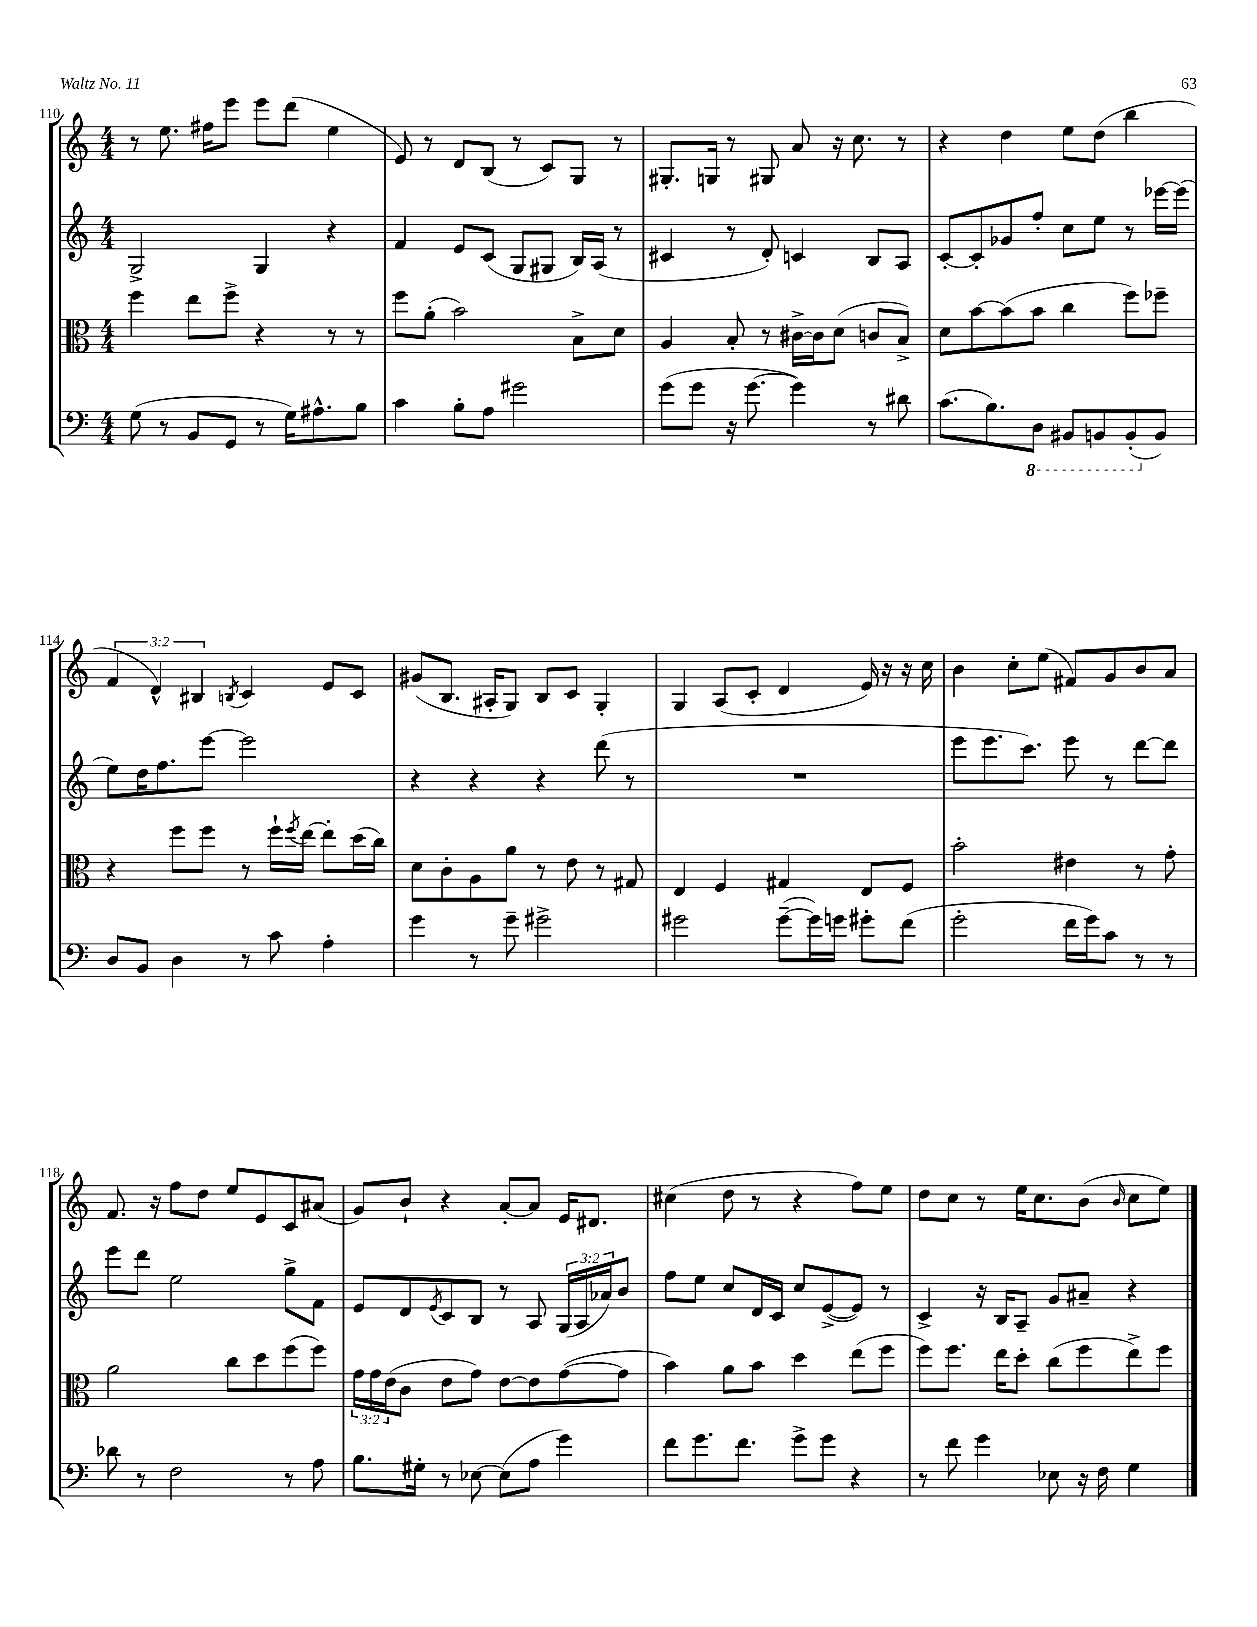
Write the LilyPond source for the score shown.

<<
\new StaffGroup <<
\new Staff = "s0" {
    \clef treble \key c \major \numericTimeSignature \time 4/4 \override Staff.TupletNumber.text = #tuplet-number::calc-fraction-text
    r8 e''8. fis''16 e'''8 e'''8 d'''8( e''4 |
    e'8) r8 d'8 b8( r8 c'8) g8 r8 |
    gis8.-. g16 r8 gis8 a'8 r16 c''8. r8 |
    r4 d''4 e''8 d''8( b''4 |
    \tuplet 3/2 { f'4 d'4-^) bis4 } \acciaccatura { b8 } c'4 e'8 c'8 |
    gis'8( b8. ais16-. g8) b8 c'8 g4-. |
    g4 a8( c'8-. d'4 e'16) r16 r16 c''16 |
    b'4 c''8-. e''8( fis'8) g'8 b'8 a'8 |
    f'8. r16 f''8 d''8 e''8 e'8 c'8 ais'8( |
    g'8) b'8-! r4 a'8~-. a'8 e'16 dis'8. |
    cis''4( d''8 r8 r4 f''8) e''8 |
    d''8 c''8 r8 e''16 c''8. b'8( \grace { b'16 } c''8 e''8) \bar "|." |
}
\new Staff = "s1" {
    \clef treble \key c \major \numericTimeSignature \time 4/4 \override Staff.TupletNumber.text = #tuplet-number::calc-fraction-text
    g2-> g4 r4 |
    f'4 e'8 c'8( g8 gis8 b16) a16( r8 |
    cis'4 r8 d'8-.) c'4 b8 a8 |
    c'8~-. c'8-. ges'8 f''8-. c''8 e''8 r8 ees'''16~ ees'''16( |
    e''8) d''16 f''8. e'''8~ e'''2 |
    r4 r4 r4 d'''8( r8 |
    R1 |
    e'''8 e'''8. c'''8.) e'''8 r8 d'''8~ d'''8 |
    e'''8 d'''8 e''2 g''8-> f'8 |
    e'8 d'8 \acciaccatura { e'8 } c'8 b8 r8 a8 \tuplet 3/2 { g16( a16 aes'16) } b'8 |
    f''8 e''8 c''8 d'16 c'16 c''8 e'8~->( e'8) r8 |
    c'4-> r16 b16 a8-- g'8 ais'8-- r4 \bar "|." |
}
\new Staff = "s2" {
    \clef alto \key c \major \numericTimeSignature \time 4/4 \override Staff.TupletNumber.text = #tuplet-number::calc-fraction-text
    f''4 e''8 f''8-> r4 r8 r8 |
    f''8 a'8-.( b'2) b8-> d'8 |
    a4 b8-. r8 cis'16~-> cis'16 d'8( c'8 b8->) |
    d'8 b'8~ b'8( b'8 c''4 f''8) fes''8-- |
    r4 f''8 f''8 r8 f''16-! \acciaccatura { f''8 } e''16~ e''8-. d''16( c''16) |
    d'8 c'8-. a8 a'8 r8 e'8 r8 gis8 |
    e4 f4 gis4 e8 f8 |
    b'2-. eis'4 r8 g'8-. |
    a'2 c''8 d''8 f''8( f''8) |
    \tuplet 3/2 { g'16 g'16 e'16( } c'8 e'8 g'8) e'8~ e'8 g'8~( g'8 |
    b'4) a'8 b'8 d''4 e''8( f''8 |
    f''8) f''8. e''16 d''8-. c''8( f''8 e''8->) f''8 \bar "|." |
}
\new Staff = "s3" {
    \clef bass \key c \major \numericTimeSignature \time 4/4
    g8( r8 b,8 g,8 r8 g16) ais8.-^ b8 |
    c'4 b8-. a8 gis'2 |
    g'8( g'8 r16 g'8.~ g'4) r8 dis'8 |
    c'8.( b8.) \ottava #-1 d,8 bis,,8 b,,8 b,,8-.( \ottava #0 b,8) |
    d8 b,8 d4 r8 c'8 a4-. |
    g'4 r8 g'8-- gis'2-> |
    gis'2 gis'8~--( gis'16) g'16 gis'8-. f'8( |
    g'2-. f'16 g'16) c'8 r8 r8 |
    des'8 r8 f2 r8 a8 |
    b8. gis16-. r8 ees8~ ees8( a8 g'4) |
    f'8 g'8. f'8. g'8-> g'8 r4 |
    r8 f'8 g'4 ees8 r16 f16 g4 \bar "|." |
}
>>
>>
\layout { \context { \Score currentBarNumber = #110 } }
